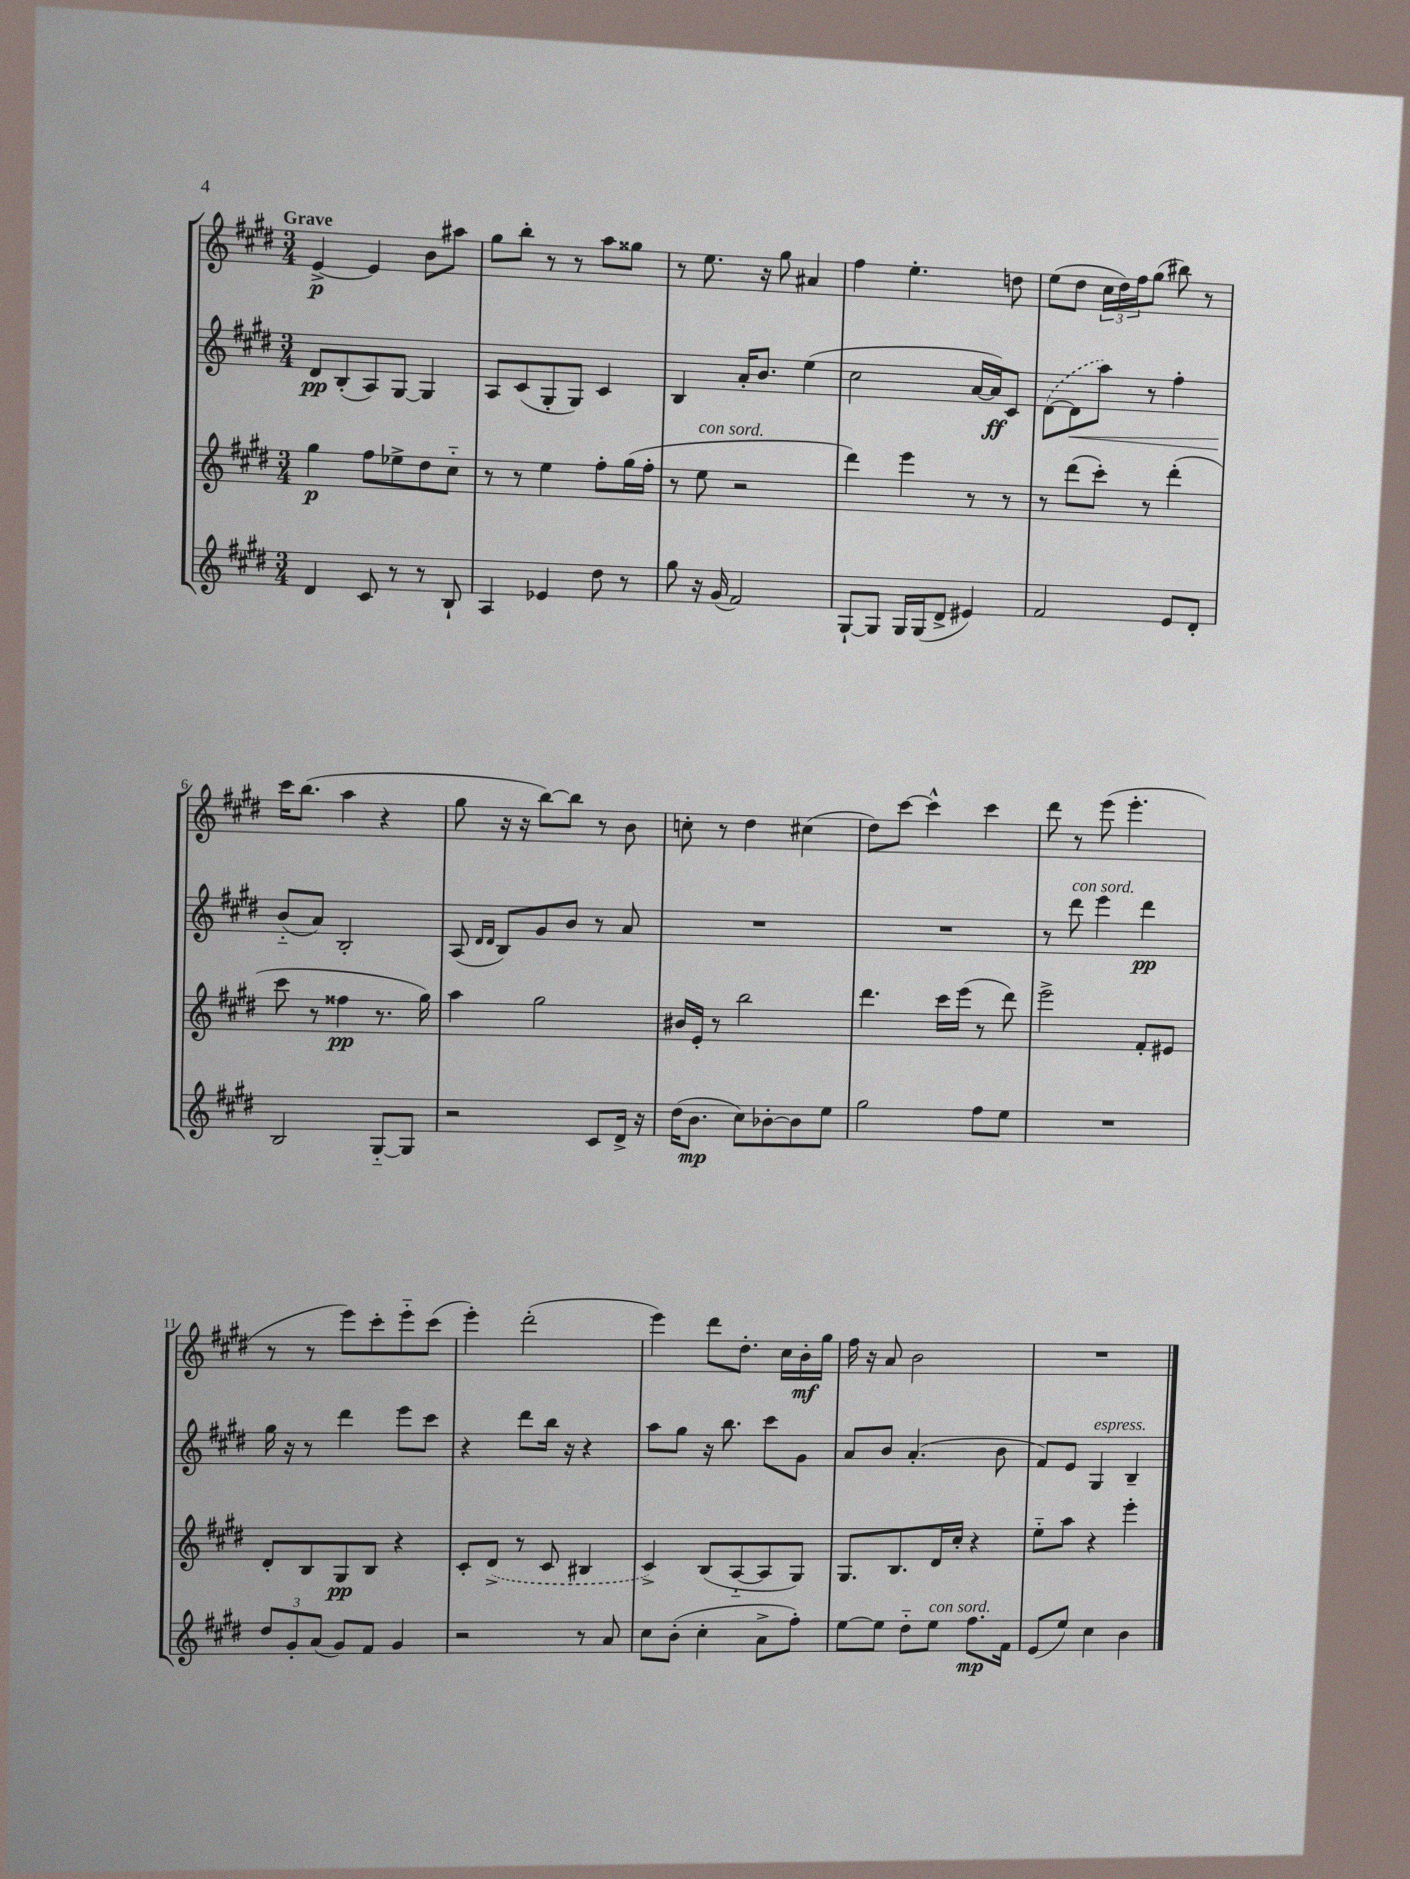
<<
\new StaffGroup <<
\new Staff = "s0" {
    \clef treble \key e \major \numericTimeSignature \time 3/4 \tempo "Grave"
    e'4~->\p e'4 b'8 ais''8 |
    gis''8 b''8-. r8 r8 a''8 gisis''8 |
    r8 e''8. r16 gis''8 ais'4 |
    fis''4 e''4.-. d''8 |
    e''8( dis''8 \tuplet 3/2 { cis''16 dis''16) fis''16 } gis''8( bis''8) r8 |
    cis'''16 b''8.( a''4 r4 |
    gis''8 r16 r16 b''8~) b''8 r8 b'8 |
    c''8-. r8 dis''4 cis''4( |
    dis''8) cis'''8~ cis'''4-^ cis'''4 |
    dis'''8 r8 e'''8( e'''4.-. |
    r8 r8 e'''8) cis'''8-. e'''8-_ cis'''8( |
    e'''4-.) dis'''2-.( |
    e'''4) dis'''8 dis''8.-. cis''16 b'16-.\mf gis''16 |
    fis''16 r16 a'8 b'2 |
    R2. \bar "|." |
}
\new Staff = "s1" {
    \clef treble \key e \major \numericTimeSignature \time 3/4
    dis'8\pp b8-.( a8) gis8~ gis4 |
    a8 cis'8( gis8-. gis8) cis'4 |
    b4 a'16-. b'8. e''4( |
    cis''2 a'16~ a'16\ff) cis'8 |
    \once \slurDashed dis'8~( dis'8\< a''8) r8 fis''4-. |
    b'8-_\!( a'8) b2-. |
    a8( \grace { dis'16 dis'16 } b8) gis'8 b'8 r8 a'8 |
    R2. |
    R2. |
    r8 dis'''8^\markup { \italic "con sord." } e'''4 dis'''4\pp |
    gis''16 r16 r8 dis'''4 e'''8 cis'''8 |
    r4 dis'''8 b''16 r16 r4 |
    a''8 gis''8 r16 b''8. cis'''8 gis'8 |
    a'8 b'8 a'4.-.( b'8 |
    fis'8) e'8 gis4^\markup { \italic "espress." } b4-- \bar "|." |
}
\new Staff = "s2" {
    \clef treble \key e \major \numericTimeSignature \time 3/4
    gis''4\p fis''8 ees''8-> dis''8 cis''8-_ |
    r8 r8 e''4 fis''8-. gis''16( fis''16-. |
    r8 e''8^\markup { \italic "con sord." } r2 |
    dis'''4) e'''4 r8 r8 |
    r8 dis'''8( cis'''8-.) r8 dis'''4-.( |
    cis'''8 r8 fisis''4\pp r8. gis''16) |
    a''4 gis''2 |
    bis'16 e'16-. r8 b''2 |
    dis'''4. cis'''16 e'''16( r8 dis'''8) |
    e'''2-> fis'8-. eis'8 |
    dis'8-. b8 gis8\pp b8 r4 |
    cis'8-. \once \slurDashed dis'8->( r8 cis'8 bis4 |
    cis'4->) b8( a8~-_ a8 gis8) |
    gis8. b8. dis'16 cis''16-. r4 |
    e''8-_ a''8 r4 e'''4-. \bar "|." |
}
\new Staff = "s3" {
    \clef treble \key e \major \numericTimeSignature \time 3/4
    dis'4 cis'8 r8 r8 b8-! |
    a4 ees'4 dis''8 r8 |
    gis''8 r16 gis'16( fis'2) |
    gis8~-! gis8 gis16 gis16( dis'8-> eis'4) |
    fis'2 e'8 dis'8-. |
    b2 gis8~-_ gis8 |
    r2 cis'8 dis'16-> r16 |
    dis''16( b'8.\mp cis''8) bes'8~-. bes'8 e''8 |
    gis''2 fis''8 e''8 |
    R2. |
    \tuplet 3/2 { dis''8 gis'8-. a'8( } gis'8) fis'8 gis'4 |
    r2 r8 a'8 |
    cis''8 b'8-.( cis''4-. a'8-> fis''8-.) |
    e''8~ e''8 dis''8-_ e''8^\markup { \italic "con sord." } fis''8.\mp fis'16 |
    e'8( e''8) cis''4 b'4 \bar "|." |
}
>>
>>
